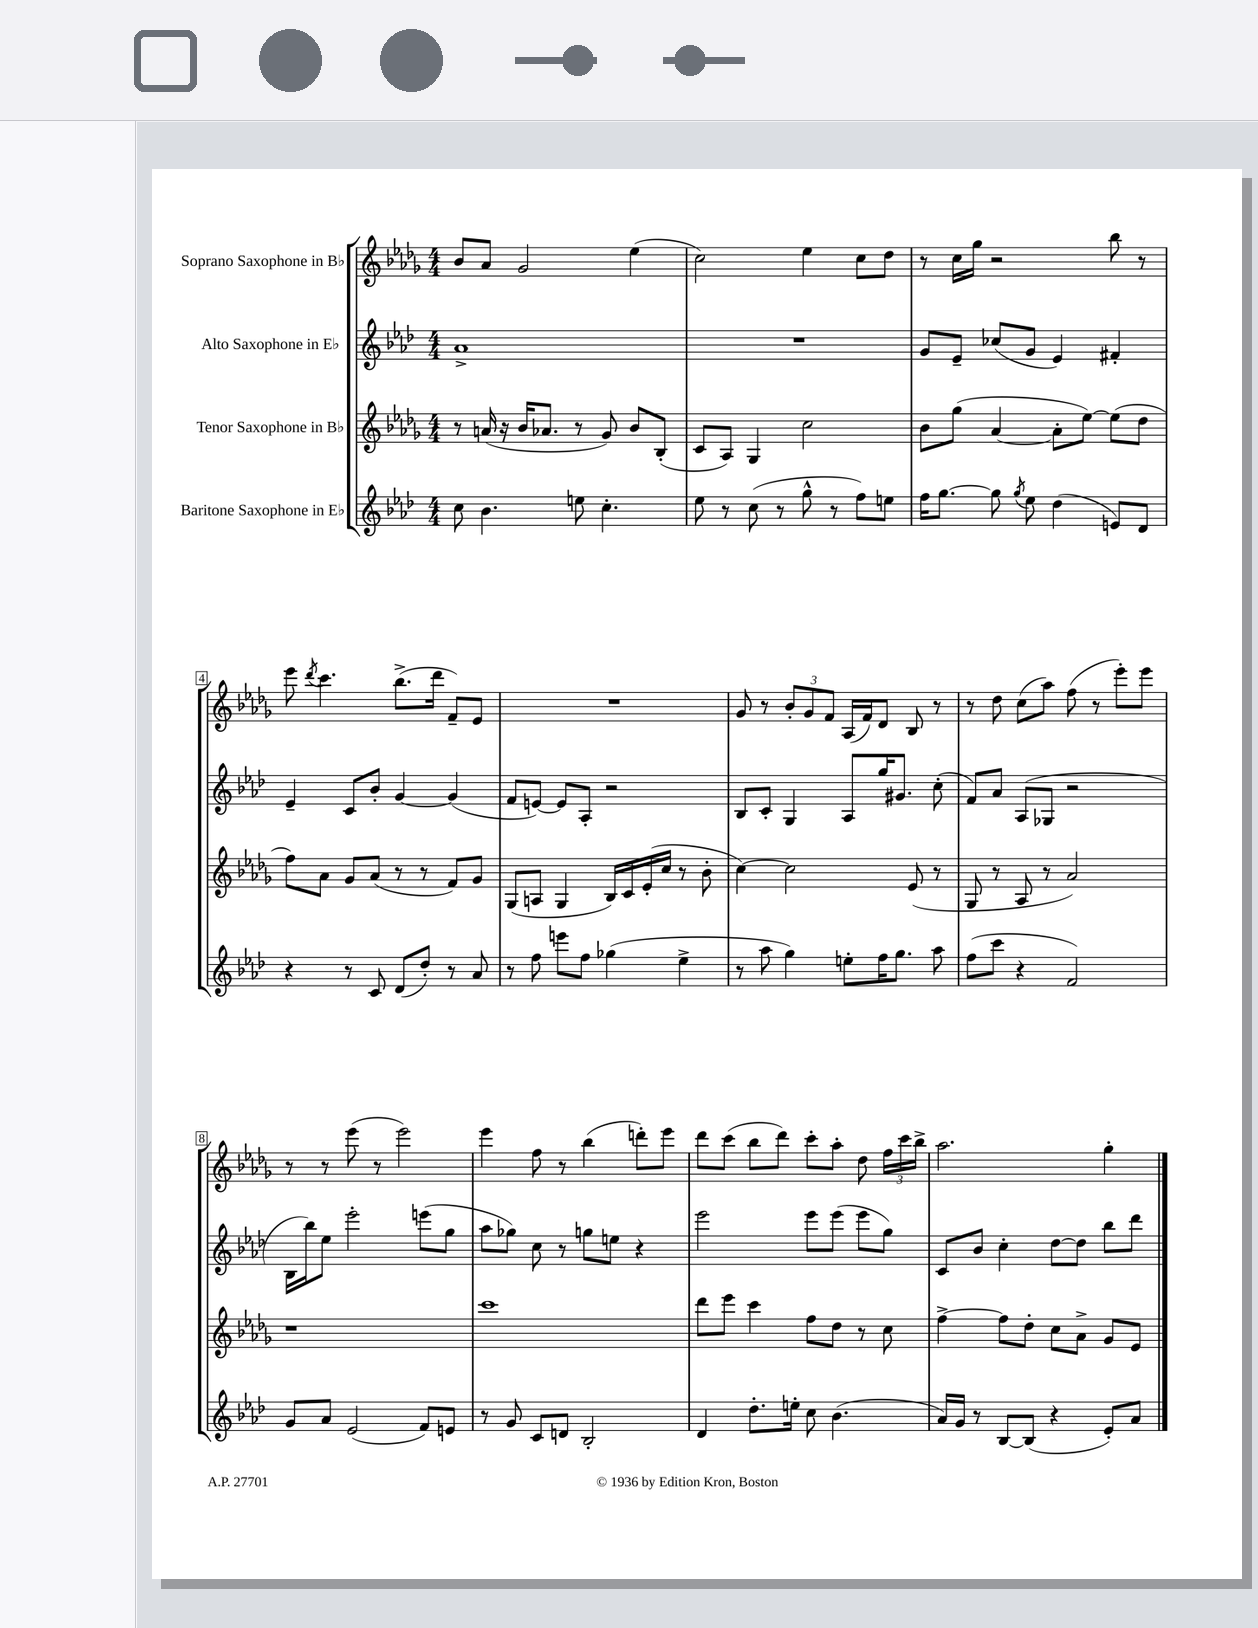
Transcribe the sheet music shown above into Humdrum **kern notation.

**kern	**kern	**kern	**kern
*part4	*part3	*part2	*part1
*staff4	*staff3	*staff2	*staff1
*I"Baritone Saxophone in E♭	*I"Tenor Saxophone in B♭	*I"Alto Saxophone in E♭	*I"Soprano Saxophone in B♭
*clefG2	*clefG2	*clefG2	*clefG2
*k[b-e-a-d-]	*k[b-e-a-d-g-]	*k[b-e-a-d-]	*k[b-e-a-d-g-]
*M4/4	*M4/4	*M4/4	*M4/4
=1	=1	=1	=1
8cc\	8r	1a-^	8b-/L
4.b-\	(16an/	.	8a-/J
.	16r	.	.
.	16b-/KL	.	2g-/
.	8.a-X/J	.	.
8een\	8r	.	.
4.cc'\	8g-/)	.	.
.	8b-/L	.	(4ee-\
.	(8B-'/J	.	.
=2	=2	=2	=2
8ee-\	8c/L	1r	2cc\)
8r	8A-/J)	.	.
(8cc\	4G-/	.	.
8r	.	.	.
8gg^^\	2cc\	.	4ee-\
8r	.	.	.
8ff\L)	.	.	8cc\L
8een\J	.	.	8dd-\J
=3	=3	=3	=3
16ff\KL	8b-\L	8g/L	8r
[8.gg\J	.	.	.
.	(8gg-\J	8e-~/J	16cc\LL
.	.	.	16gg-\JJ
8gg\]	[4a-/	(8cc-X/L	2r
8qgg/	.	.	.
8ee-\	.	8g/J	.
(4dd-\	8a-'\L]	4e-/)	.
.	[8ee-\J)	.	.
8en/L)	(8ee-\L]	4f#X'/	8bb-\
8d-/J	8dd-\J	.	8r
!!LO:LB:g=z
=4	=4	=4	=4
4r	8ff\L)	4e-~/	8eee-\
.	.	.	8qddd-/
.	8a-\J	.	4.ccc\
8r	8g-/L	8c/L	.
8c/	(8a-/J	8b-'/J	.
(8d-/L	8r	[4g/	(8.bb-^\L
8dd-'/J)	8r	.	.
.	.	.	16ddd-\Jk
8r	8f/L)	(4g/]	8f~/L)
8a-/	8g-/J	.	8e-/J
=5	=5	=5	=5
8r	(8G-/L	8f/L	1r
8ff\	8An/J	[8en/J)	.
8eeen\L	4G-/	8e/L]	.
8ff\J	.	8A-'/J	.
(4gg-X\	16B-/LL)	2r	.
.	16c/	.	.
.	(16e-'/	.	.
.	16cc/JJ	.	.
4ee-^\	8r	.	.
.	8b-'\	.	.
=6	=6	=6	=6
8r	[4cc\)	8B-/L	8g-/
8aa-\	.	8c'/J	8r
4gg\)	2cc\]	4G/	12b-'/L
.	.	.	12g-/
.	.	.	12f/J
8een'\L	.	8A-/L	(16A-/LL
.	.	.	16f/J)
16ff\K	.	16gg/K	8d-/J
8.gg\J	.	8.g#X/J	.
.	(8e-/	.	8B-/
8aa-\	8r	(8cc'\	8r
=7	=7	=7	=7
(8ff\L	8G-/	8f/L)	8r
8ccc\J	8r	8a-/J	8dd-\
4r	8A-/	(8A-/L	(8cc\L
.	8r	8G-X/J	8aa-\J)
2f/)	2a-/)	2r	(8ff\
.	.	.	8r
.	.	.	8eee-'\L)
.	.	.	8eee-\J
!!LO:LB:g=z
=8	=8	=8	=8
8g/L	1r	16B-\LL	8r
.	.	16bb-\J)	.
8a-/J	.	8ee-\J	8r
(2e-/	.	2eee-'\	(8eee-\
.	.	.	8r
.	.	.	2eee-\)
8f/L)	.	(8eeen\L	.
8en/J	.	8gg\J	.
=9	=9	=9	=9
8r	1ccc	8aa-\L	4eee-\
8g/	.	8gg-X\J)	.
8c/L	.	8cc\	8ff\
8dn/J	.	8r	8r
2B-'/	.	8ggn\L	(4bb-\
.	.	8een\J	.
.	.	4r	8dddn'\L)
.	.	.	8eee-\J
=10	=10	=10	=10
4d-/	8ddd-\L	2eee-\	8ddd-\L
.	8eee-\J	.	(8ccc\J
8.dd-'\L	4ccc\	.	8bb-\L
.	.	.	8ddd-\J)
16een'\Jk	.	.	.
8cc\	8ff\L	8eee-\L	8ccc'\L
(4.b-\	8dd-\J	(8eee-\J	8aa-'\J
.	8r	8eee-\L	8dd-\
.	8cc\	8gg\J)	24ff\LL
.	.	.	24ccc\
.	.	.	24bb-^\JJ
=11	=11	=11	=11
16a-/LL)	[4ff^\	8c/L	2.aa-\
16g/JJ	.	.	.
8r	.	8b-/J	.
[8B-/L	8ff\L]	4cc'\	.
(8B-/J]	8dd-'\J	.	.
4r	8cc\L	[8dd-\L	.
.	8a-^\J	8dd-\J]	.
8e-'/L)	8g-/L	8bb-\L	4gg-'\
8a-/J	8e-/J	8ddd-\J	.
==	==	==	==
*-	*-	*-	*-
